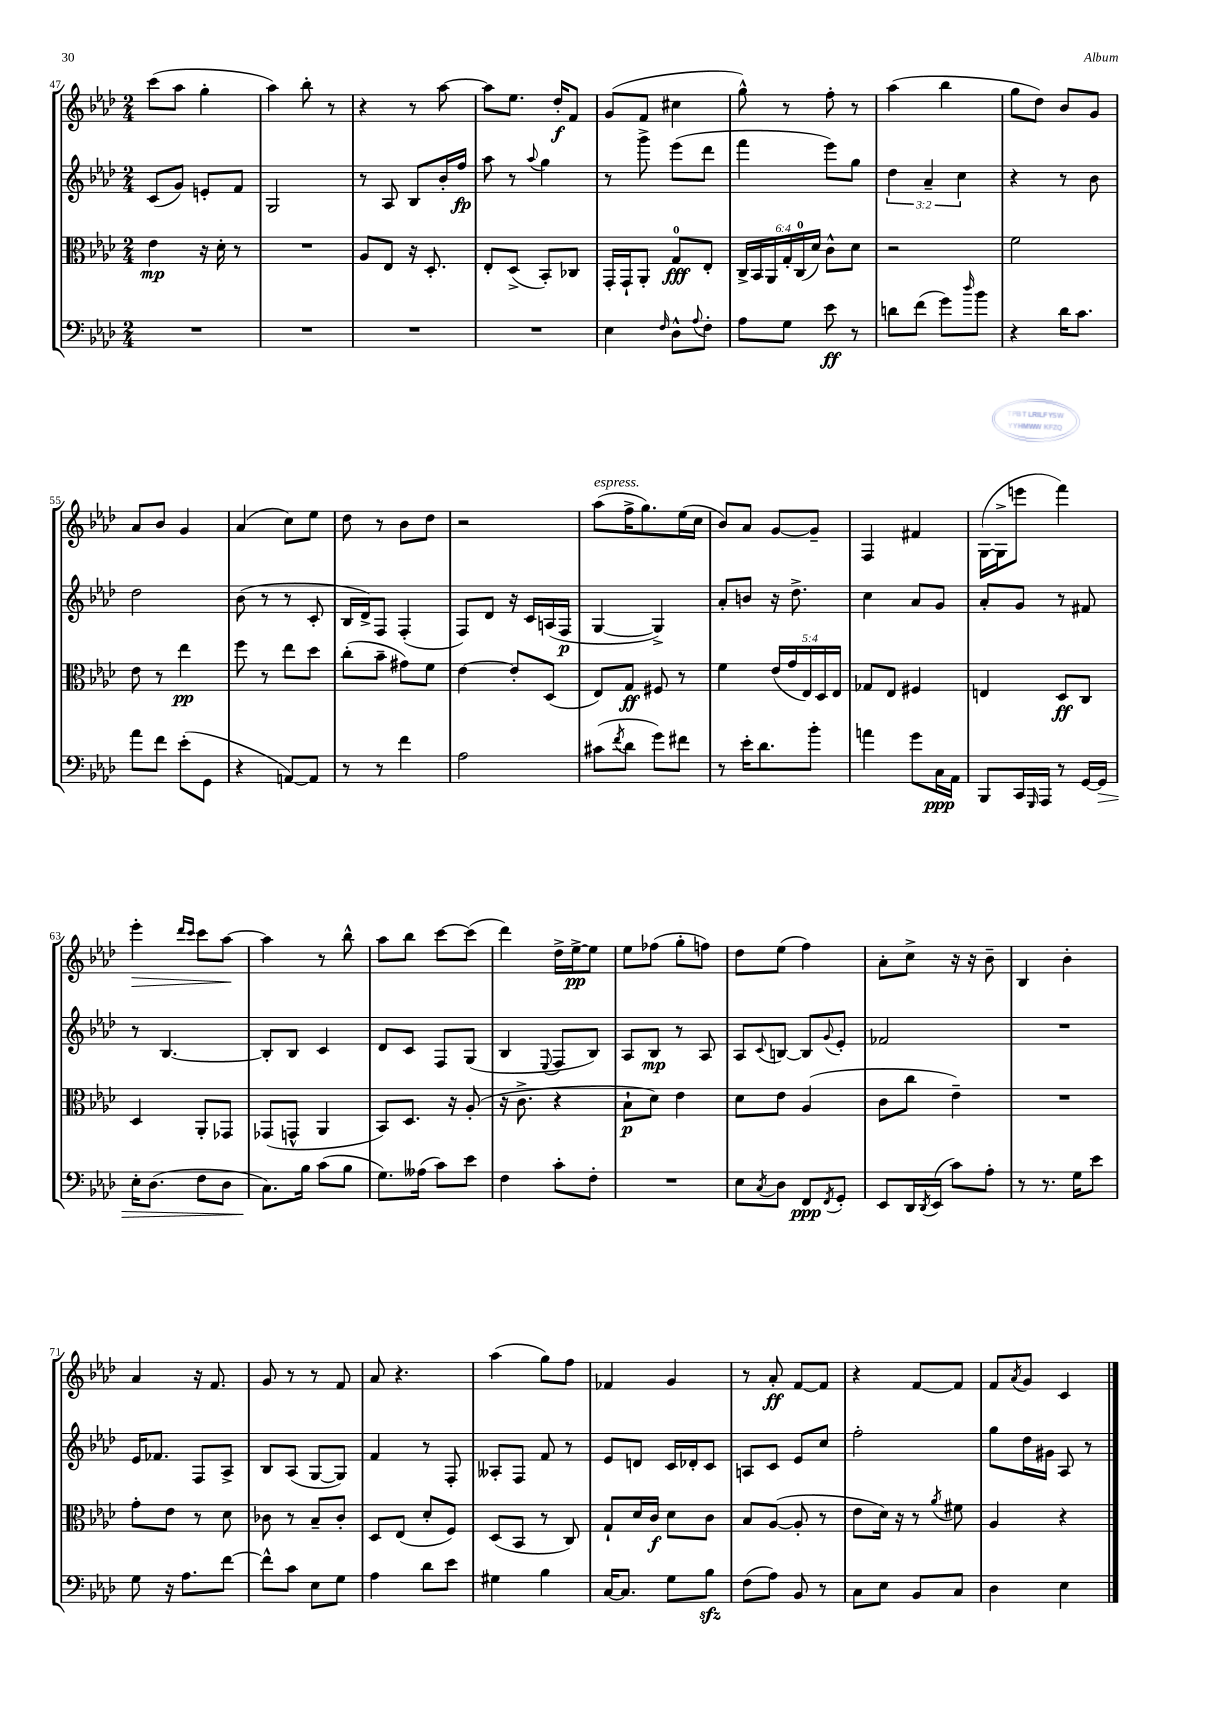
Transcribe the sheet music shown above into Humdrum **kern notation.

**kern	**kern	**kern	**kern
*staff4	*staff3	*staff2	*staff1
*clefF4	*clefC3	*clefG2	*clefG2
*k[b-e-a-d-]	*k[b-e-a-d-]	*k[b-e-a-d-]	*k[b-e-a-d-]
*M2/4	*M2/4	*M2/4	*M2/4
2r	4e-	(8c	(8ccc
.	.	8g)	8aa-
.	16r	8e'	4gg'
.	16d-'	.	.
.	8r	8f	.
=	=	=	=
2r	2r	2G	4aa-)
.	.	.	8bb-'
.	.	.	8r
=	=	=	=
2r	8A-	8r	4r
.	8E-	8A-	.
.	16r	8B-	8r
.	8.D-'	.	.
.	.	16b-'	[8aa-
.	.	16ff	.
=	=	=	=
2r	8E-'	8aa-	8aa-]
.	(8D-^	8r	8.ee-
.	.	8qqaa-	.
.	8BB-')	4gg	.
.	.	.	16dd-'
.	8C-	.	8f
=	=	=	=
4E-	16GG'	8r	(8g
.	16GG`	.	.
.	8AA-'	8ggg^	8f
16qqF	.	.	.
8D-^^	8G	(8eee-	4cc#
8qqA-	.	.	.
8F'	8E-'	8ddd-	.
=	=	=	=
8A-	24C^	4fff	8gg^^)
.	24BB-	.	.
.	24AA-	.	.
8G	24G'	.	8r
.	(24C	.	.
.	24d-)	.	.
8e-	8c^^	8eee-)	8ff'
8r	8d-	8gg	8r
=	=	=	=
8d	2r	6dd-	(4aa-
(8f	.	.	.
.	.	6a-~	.
8g)	.	.	4bb-
.	.	6cc	.
16qqdd-	.	.	.
8b-	.	.	.
=	=	=	=
4r	2f	4r	8gg
.	.	.	8dd-)
16d-	.	8r	8b-
8.c	.	.	.
.	.	8b-	8g
=	=	=	=
8a-	8e-	2dd-	8a-
8f	8r	.	8b-
(8e-'	4ee-	.	4g
8GG	.	.	.
=	=	=	=
4r	8ff	(8b-	(4a-
.	8r	8r	.
[8AA)	8ee-	8r	8cc)
8AA]	8dd-	8c'	8ee-
=	=	=	=
8r	(8cc'	16B-	8dd-
.	.	16d-^)	.
8r	8b-~	8F	8r
4f	8g#)	(4F'	8b-
.	8f	.	8dd-
=	=	=	=
2A-	[4e-	8F)	2r
.	.	8d-	.
.	8e-']	16r	.
.	.	16c	.
.	(8D-	(16A	.
.	.	16F	.
=	=	=	=
(8c#	8E-)	[4G	(8aa-
8qf	.	.	.
8d-	8G	.	16ff^
.	.	.	8.gg)
8g)	8F#	4G^])	.
8f#	8r	.	(16ee-
.	.	.	16cc
=	=	=	=
8r	4f	8a-'	8b-)
16e-'	.	8b	8a-
8.d-	.	.	.
.	(20e-	16r	[8g
.	20g	.	.
.	.	8.dd-^	.
.	20E-)	.	.
8b-'	.	.	8g~]
.	20D-	.	.
.	20E-	.	.
=	=	=	=
4a	8G-	4cc	4F
.	8E-	.	.
8g	4F#	8a-	4f#
16C	.	8g	.
16AA-	.	.	.
=	=	=	=
8BBB-	4E	8a-'	([16G
.	.	.	16G^]
16CC	.	8g	8eee
16qqGGG	.	.	.
16AAA-	.	.	.
8r	8D-	8r	4fff)
[16GG	8C	8f#	.
16GG]	.	.	.
=	=	=	=
16E-'	4D-	8r	4eee-'
(8.D-	.	.	.
.	.	[4.B-	.
.	.	.	16qqddd-
.	.	.	16qqccc
8F	8AA-'	.	8ccc
8D-	8GG-	.	[8aa-
=	=	=	=
8.C)	(8GG-	8B-']	4aa-]
.	8GG^^	8B-	.
16B-	.	.	.
(8c	4AA-	4c	8r
8B-	.	.	8bb-^^
=	=	=	=
8.G)	8BB-)	8d-	8aa-
.	8.D-	8c	8bb-
(16A--	.	.	.
8c)	.	8F	[8ccc
.	16r	.	.
8e-	(8A-'	(8G	(8ccc]
=	=	=	=
4F	16r	4B-	4ddd-)
.	8.c^	.	.
.	.	8qqE-	.
8c'	4r	8F	16dd-^
.	.	.	[16ee-^
8F'	.	8B-)	8ee-]
=	=	=	=
2r	8B-`	8A-	8ee-
.	8d-)	8B-	(8ff-
.	4e-	8r	8gg'
.	.	8A-	8ff)
=	=	=	=
8E-	8d-	8A-	8dd-
8qC	.	8qqc	.
8D-	8e-	[8B	(8ee-
8FF	(4A-	8B]	4ff)
8qFF	.	8qqg	.
8GG'	.	8e-'	.
=	=	=	=
8EE-	8c	2f-	8a-'
16DD-	8cc	.	8cc^
8qDD-	.	.	.
(16EE-	.	.	.
8c)	4e-~)	.	16r
.	.	.	16r
8A-'	.	.	8b-~
=	=	=	=
8r	2r	2r	4B-
8.r	.	.	.
.	.	.	4b-'
16G	.	.	.
8e-	.	.	.
=	=	=	=
8G	8g'	16e-	4a-
.	.	8.f-	.
16r	8e-	.	.
8.A-	.	.	.
.	8r	8F	16r
.	.	.	8.f
[8f	8d-	8A-^	.
=	=	=	=
8f^^]	8c-	8B-	8g
8c	8r	(8A-	8r
8E-	8B-~	[8G	8r
8G	8c-'	8G])	8f
=	=	=	=
4A-	8D-	4f	8a-
.	(8E-	.	4.r
8d-	8d-'	8r	.
8e-	8F)	8F'	.
=	=	=	=
4G#	(8D-	8A--'	(4aa-
.	8BB-	8F	.
4B-	8r	8f	8gg)
.	8C)	8r	8ff
=	=	=	=
[16C	8G`	8e-	4f-
8.C]	.	.	.
.	16d-	8d	.
.	16c	.	.
8G	8d-	16c	4g
.	.	16d-'	.
8B-	8c	8c	.
=	=	=	=
(8F	8B-	8A	8r
8A-)	([8A-	8c	8a-'
8BB-	8A-']	8e-	[8f
8r	8r	8cc	8f]
=	=	=	=
8C	8e-	2ff'	4r
8E-	16d-)	.	.
.	16r	.	.
8BB-	8r	.	[8f
.	8qa-	.	.
8C	8f#	.	8f]
=	=	=	=
4D-	4A-	8gg	8f
.	.	.	8qa-
.	.	16dd-	8g
.	.	16g#	.
4E-	4r	8A-	4c
.	.	8r	.
==	==	==	==
*-	*-	*-	*-
